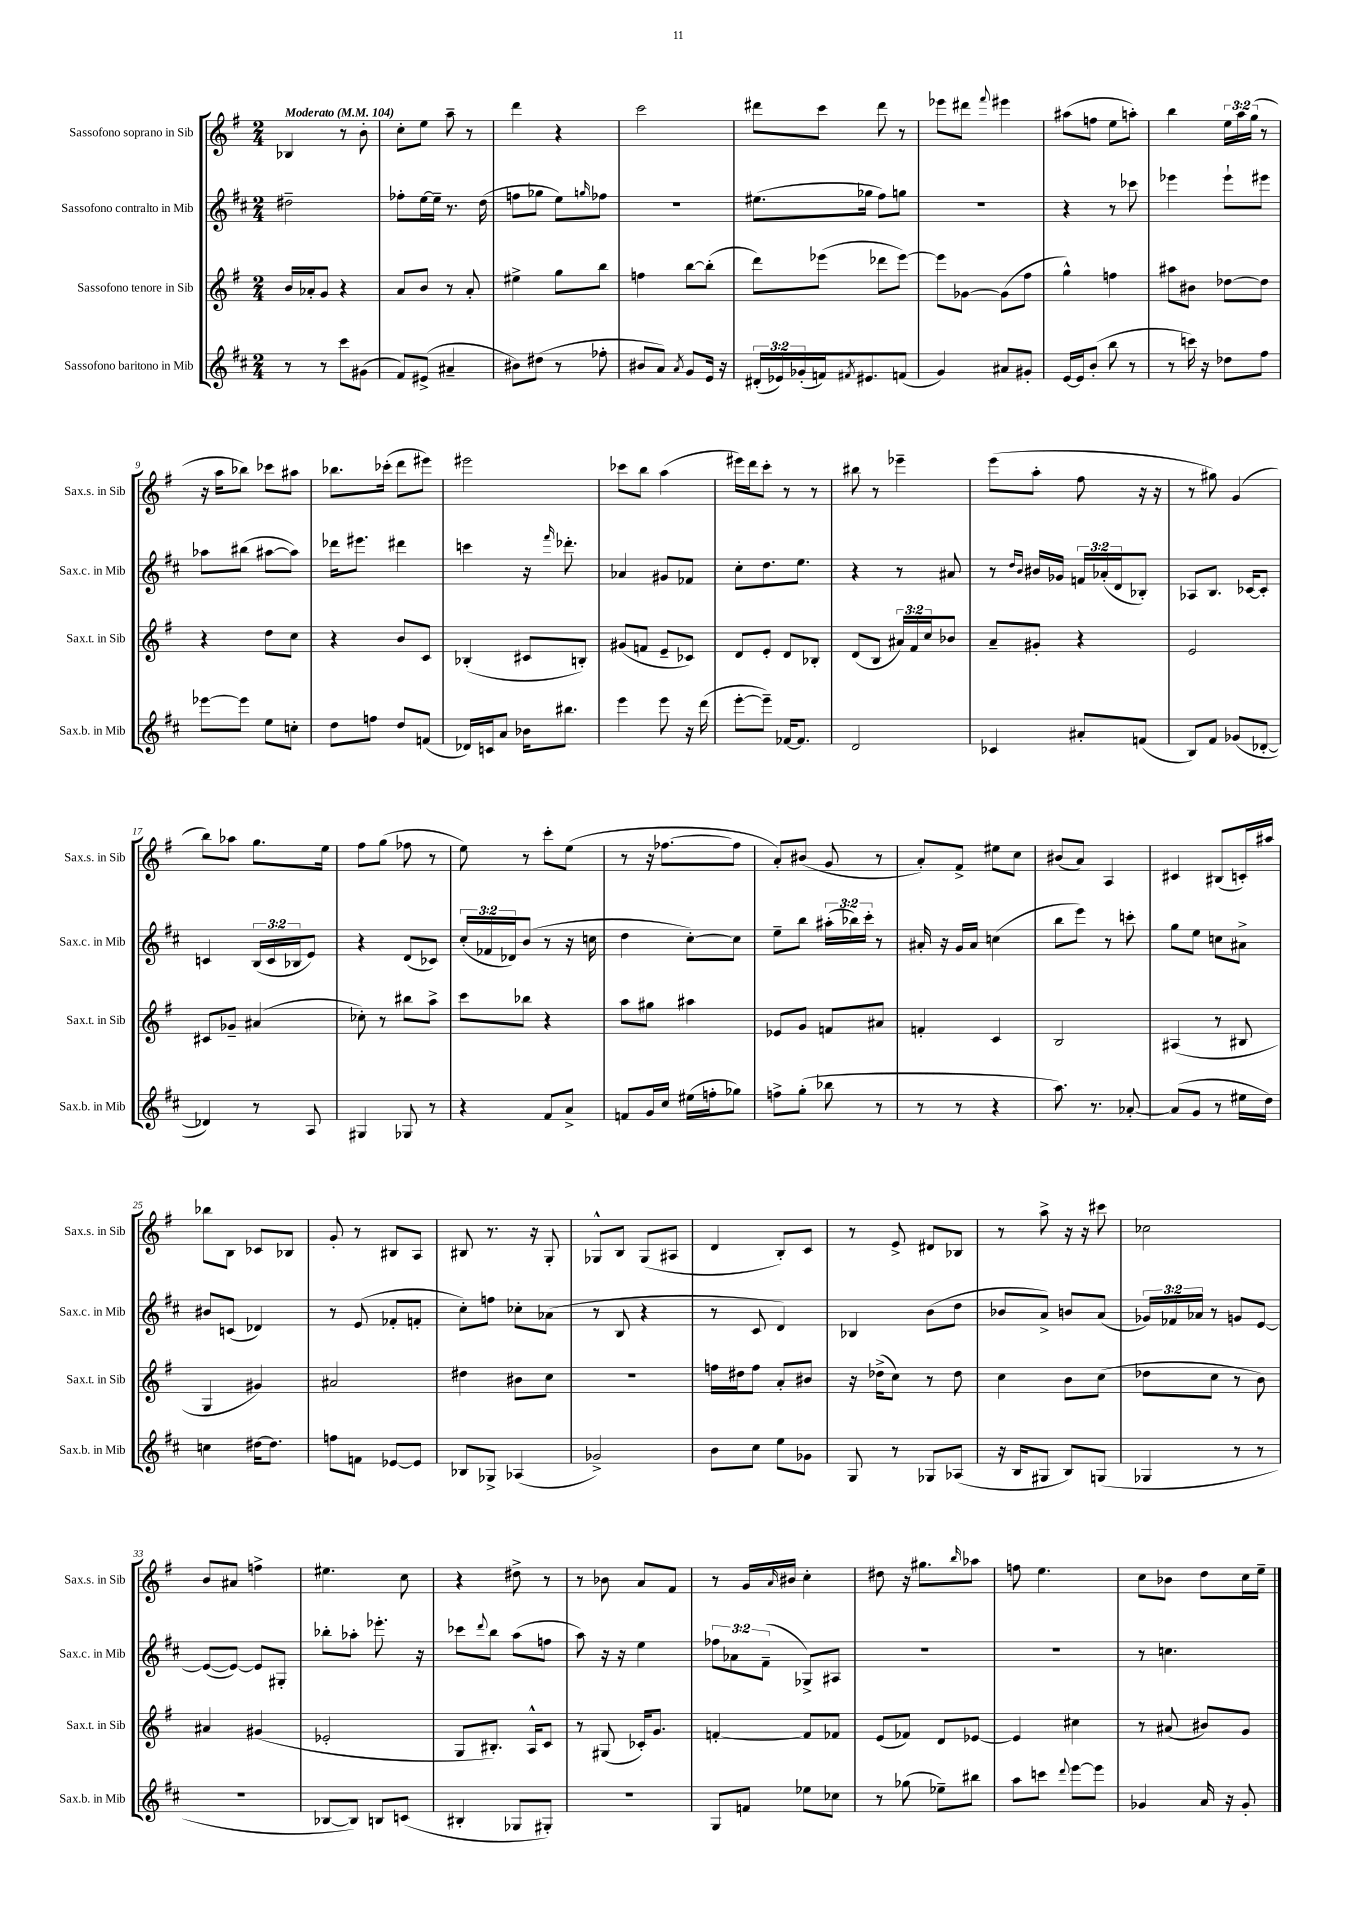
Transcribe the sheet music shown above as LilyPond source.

<<
\new StaffGroup <<
\new Staff = "s0" \with { instrumentName = "Sassofono soprano in Sib" shortInstrumentName = "Sax.s. in Sib" } {
    \clef treble \key g \major \numericTimeSignature \time 2/4 \override Staff.TupletNumber.text = #tuplet-number::calc-fraction-text \tempo "Moderato" 4 = 104
    bes4 r8 b'8-. |
    c''8-. e''8 a''8-- r8 |
    d'''4 r4 |
    c'''2 |
    dis'''8 c'''8 dis'''8 r8 |
    ees'''8 dis'''8 \appoggiatura { fis'''8 } eis'''4 |
    ais''8( f''8 e''8 a''8-.) |
    b''4 \tuplet 3/2 { e''16 a''16 g''16( } r8 |
    r16 a''16 bes''8) ces'''8 ais''8 |
    bes''8. ces'''16-.( d'''8 eis'''8) |
    eis'''2 |
    ces'''8 b''8 a''4( |
    eis'''16) d'''16 c'''8-. r8 r8 |
    bis''8 r8 ees'''4-- |
    e'''8( a''8-. fis''8 r16 r16 |
    r8 gis''8) g'4( |
    b''8) aes''8 g''8. e''16 |
    fis''8 g''8( fes''8 r8 |
    e''8) r8 c'''8-. e''8( |
    r8 r16 fes''8.~ fes''8 |
    a'8-.) bis'8( g'8 r8 |
    a'8-.) fis'8-> eis''8 c''8 |
    bis'8( a'8) a4 |
    cis'4 bis8( c'16-.) ais''16 |
    bes''8 b8 ces'8 bes8 |
    g'8-. r8 bis8 a8 |
    bis8 r8. r16 g8-. |
    ges8-^ b8 ges8( ais8 |
    d'4 b8-.) c'8 |
    r8 e'8-> dis'8 bes8 |
    r8 a''8-> r16 r16 cis'''8 |
    ces''2 |
    b'8 ais'8 f''4-> |
    eis''4. c''8 |
    r4 dis''8-> r8 |
    r8 bes'8 a'8 fis'8 |
    r8 g'16 \grace { a'16 } bis'16 c''4-. |
    dis''8 r16 gis''8. \grace { b''16 } aes''8 |
    f''8 e''4. |
    c''8 bes'8 d''8 c''16 e''16-- \bar "|." |
}
\new Staff = "s1" \with { instrumentName = "Sassofono contralto in Mib" shortInstrumentName = "Sax.c. in Mib" } {
    \clef treble \key d \major \numericTimeSignature \time 2/4 \override Staff.TupletNumber.text = #tuplet-number::calc-fraction-text
    dis''2-- |
    fes''8-. e''16~ e''16-- r8. d''16( |
    f''8 ges''8 e''8) \grace { g''16 } fes''8 |
    R2 |
    eis''8.( ges''16 fis''8) g''8 |
    r2 |
    r4 r8 ces'''8 |
    ees'''4 ees'''8-! eis'''8 |
    aes''8 bis''8( ais''8~ ais''8) |
    des'''16 eis'''8. dis'''4 |
    c'''4 r16 \grace { fis'''16 } des'''8.-. |
    aes'4 gis'8 fes'8 |
    cis''8-. d''8. e''8. |
    r4 r8 ais'8 |
    r8 \grace { d''16 b'16 } bis'16 ges'16 \tuplet 3/2 { f'16 aes'16-.( d'16 } bes8-.) |
    aes8 b8. ces'16~ ces'8-. |
    c'4 \tuplet 3/2 { b16( c'16 bes16 } e'8) |
    r4 d'8( ces'8) |
    \tuplet 3/2 { cis''16-.( fes'16 des'16) } b'8( r8 r16 c''16 |
    d''4 cis''8~-.) cis''8 |
    e''8-- b''8 \tuplet 3/2 { ais''16-.( bes''16) cis'''16-. } r8 |
    ais'16-. r16 g'16 ais'16 c''4( |
    b''8 e'''8) r8 c'''8-. |
    g''8 e''8 c''8 ais'8-> |
    bis'8 c'8( des'4) |
    r8 e'8( fes'8-. f'8-. |
    cis''8-.) f''8 ces''8-. aes'8( |
    r8 b8 r4 |
    r8 cis'8 d'4) |
    bes4 b'8( d''8 |
    bes'8 a'8->) b'8 a'8( |
    \tuplet 3/2 { ges'16) fes'16 aes'16 } r8 g'8 e'8~ |
    e'8~( e'8~) e'8 gis8-. |
    bes''8-. aes''8-. ees'''8.-. r16 |
    ces'''8 \appoggiatura { d'''8 } b''8 a''8( f''8 |
    a''8) r16 r16 e''4 |
    \tuplet 3/2 { fes''8 aes'8 fis'8--( } ges8->) ais8 |
    R2 |
    R2 |
    r8 c''4. \bar "|." |
}
\new Staff = "s2" \with { instrumentName = "Sassofono tenore in Sib" shortInstrumentName = "Sax.t. in Sib" } {
    \clef treble \key g \major \numericTimeSignature \time 2/4 \override Staff.TupletNumber.text = #tuplet-number::calc-fraction-text
    b'16 aes'16-. g'8 r4 |
    a'8 b'8 r8 a'8-. |
    eis''4-> g''8 b''8 |
    f''4 b''8~ b''8-.( |
    d'''8) ees'''8( des'''8 ees'''8~) |
    ees'''8 ges'8~ ges'8( fis''8 |
    g''4-^) f''4 |
    ais''8 bis'8 des''8~ des''8 |
    r4 d''8 c''8 |
    r4 b'8 c'8 |
    bes4-.( cis'8 b8-.) |
    gis'8( f'8 e'8-- ces'8) |
    d'8 e'8-. d'8 bes8-. |
    d'8( b8 \tuplet 3/2 { ais'16) fis'16 c''16 } bes'8 |
    a'8-- gis'8-. r4 |
    e'2 |
    cis'8 ges'8-- ais'4( |
    ces''8-.) r8 bis''8 a''8-> |
    c'''8 bes''8 r4 |
    a''8 gis''8 ais''4 |
    ees'8 g'8 f'8 ais'8 |
    f'4-. c'4 |
    b2 |
    ais4( r8 bis8 |
    g4 gis'4) |
    ais'2 |
    dis''4 bis'8 c''8 |
    R2 |
    f''16 dis''16 f''8 a'8-. bis'8 |
    r16 des''16->( c''8) r8 des''8 |
    c''4 b'8 c''8( |
    des''8 c''8 r8 b'8) |
    ais'4 gis'4( |
    ees'2-. |
    g8 bis8.-.) a16-^ c'8 |
    r8 gis8( ces'16-.) g'8. |
    f'4~-. f'8 fes'8 |
    e'8( fes'8) d'8 ees'8~ |
    ees'4 cis''4 |
    r8 ais'8( bis'8) g'8 \bar "|." |
}
\new Staff = "s3" \with { instrumentName = "Sassofono baritono in Mib" shortInstrumentName = "Sax.b. in Mib" } {
    \clef treble \key d \major \numericTimeSignature \time 2/4 \override Staff.TupletNumber.text = #tuplet-number::calc-fraction-text
    r8 r8 cis'''8 gis'8( |
    fis'8) eis'8->( ais'4-- |
    bis'8) dis''8( r8 fes''8-. |
    bis'8 a'8) \acciaccatura { a'8 } g'8 e'16 r16 |
    \tuplet 3/2 { dis'16-.( ees'16) ges'16-.( } f'16) \acciaccatura { fis'8 } eis'8. f'8( |
    g'4) ais'8 gis'8-. |
    e'16~ e'16 b'8-.( b''8 r8 |
    r8 c'''16) r16 des''8 fis''8 |
    ees'''8~ ees'''8 e''8 c''8-. |
    d''8 f''8 d''8 f'8( |
    des'16) c'16 a'8 bes'16 bis''8. |
    e'''4 e'''8 r16 d'''16( |
    e'''8~-. e'''8--) fes'16~ fes'8. |
    d'2 |
    ces'4 ais'8-. f'8( |
    b8) fis'8 ges'8( des'8~-. |
    des'4) r8 a8 |
    gis4 ges8 r8 |
    r4 fis'8 a'8-> |
    f'8 g'16 cis''16 eis''16( f''16-. ges''8) |
    f''8-> g''8-.( bes''8 r8 |
    r8 r8 r4 |
    a''8.) r8. aes'8~-. |
    aes'8( g'8 r8 eis''16 d''16) |
    c''4 dis''16~ dis''8. |
    f''8 f'8 ees'8~ ees'8 |
    bes8 ges8-> aes4( |
    ges'2->) |
    b'8 cis''8 e''8 ges'8 |
    g8 r8 ges8 aes8( |
    r16 b16 gis8 b8) g8( |
    ges4 r8 r8 |
    R2 |
    bes8~ bes8) b8 c'8( |
    bis4-. ges8 gis8-.) |
    R2 |
    g8 f'8 ees''8 ces''8 |
    r8 ges''8( ees''8--) bis''8 |
    a''8 c'''8 \appoggiatura { d'''8 } e'''8~ e'''8 |
    ges'4 a'16 r16 ges'8-. \bar "|." |
}
>>
>>
